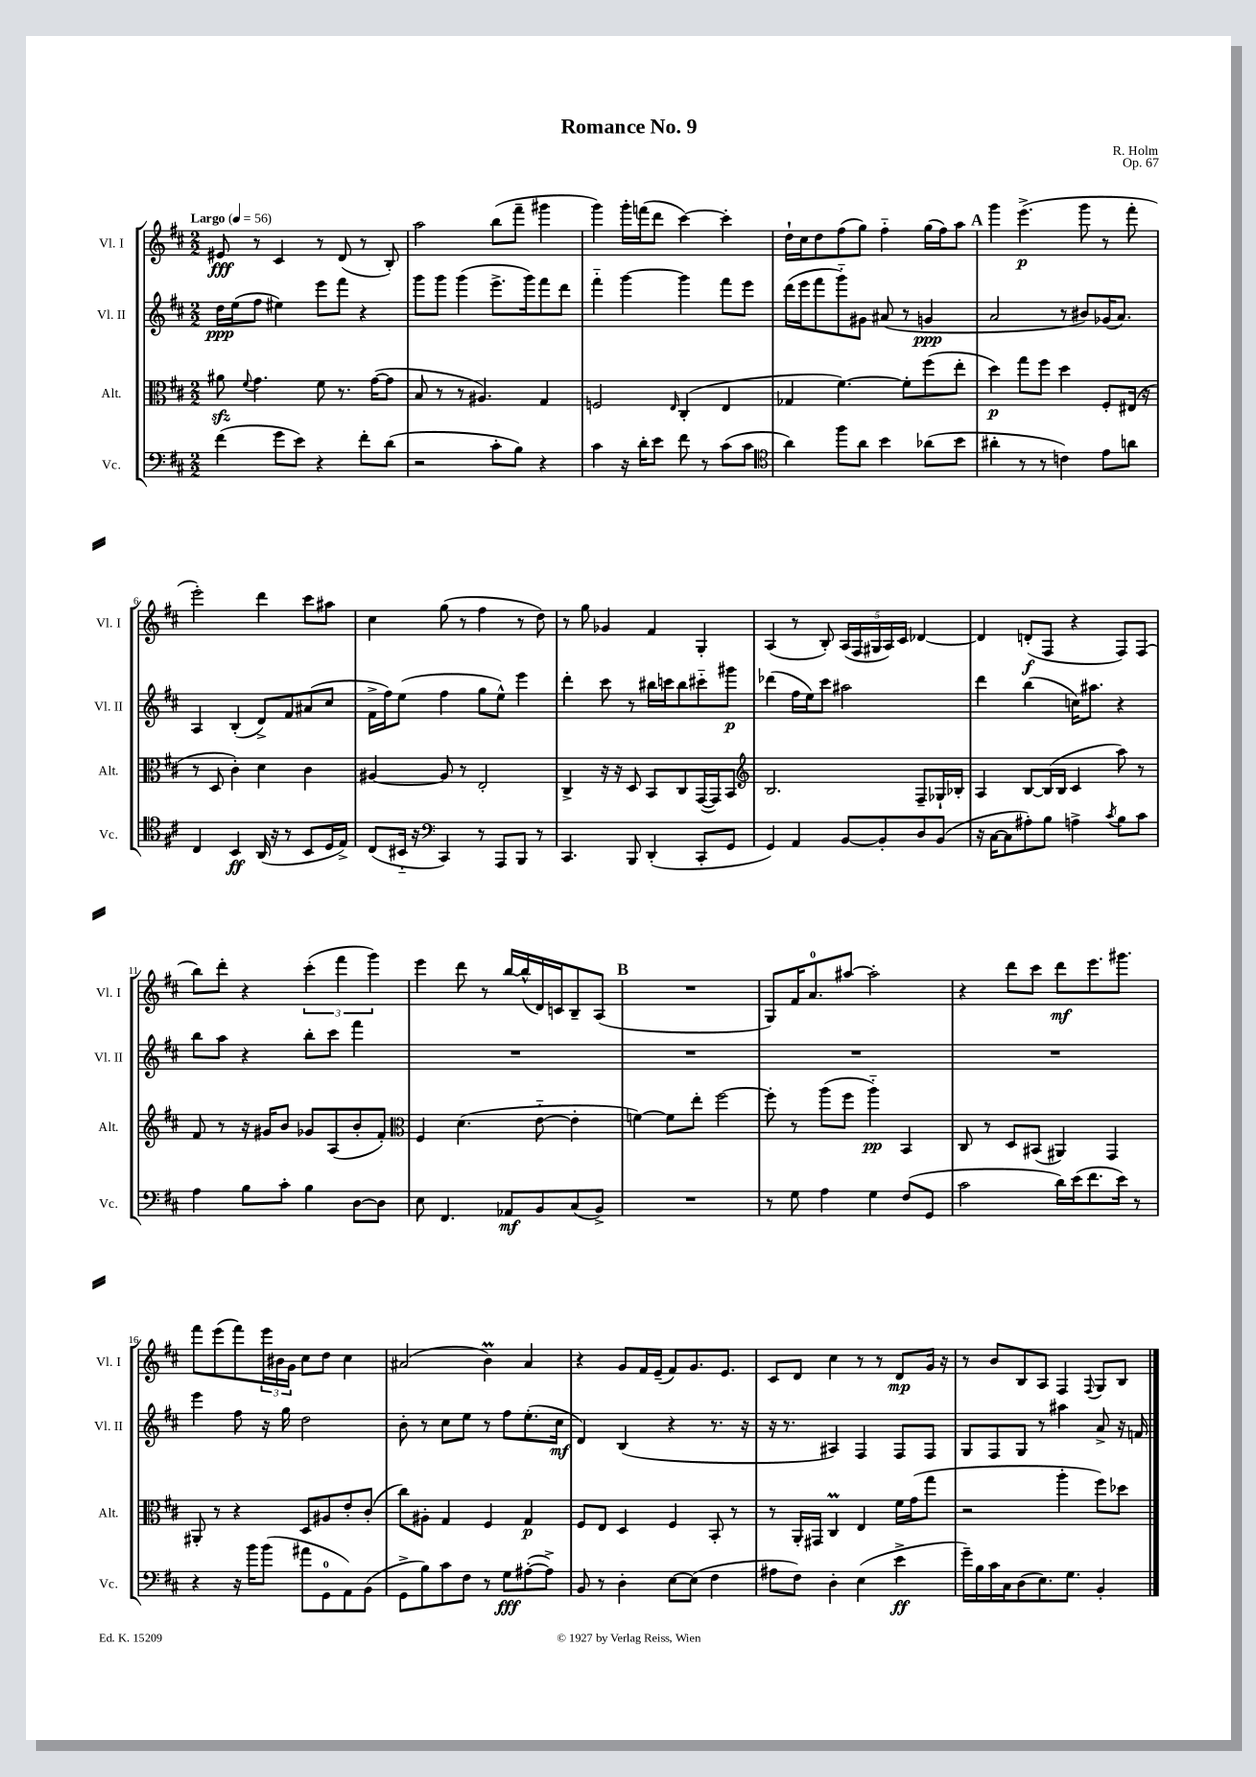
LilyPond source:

\header { title = "Romance No. 9" composer = "R. Holm" opus = "Op. 67" }
<<
\new StaffGroup <<
\new Staff = "s0" \with { instrumentName = "Vl. I" shortInstrumentName = "Vl. I" } {
    \clef treble \key d \major \numericTimeSignature \time 2/2 \tempo "Largo" 4 = 56
    eis'8\fff r8 cis'4 r8 d'8( r8 b8-.) |
    a''2 b''8( fis'''8-- gis'''4 |
    g'''4) g'''16-. f'''16( d'''8 cis'''4~) cis'''4-. |
    d''16-! cis''16 d''8 fis''8( g''8) fis''4-_ g''16( fis''16) a''8 |
    \mark \markup { \bold "A" } g'''4 e'''4.->\p( g'''8 r8 fis'''8-. |
    e'''2-.) d'''4 cis'''8 ais''8 |
    cis''4 g''8( r8 fis''4 r8 d''8) |
    r8 g''8 ges'4 fis'4 g4-. |
    a4( r8 b8-.) \tuplet 5/4 { a16( fis16 gis16 a16) cis'16 } des'4~ |
    des'4 d'8-.\f( fis8 r4 fis8) fis8( |
    b''8) d'''8-. r4 \tuplet 3/2 { cis'''4-.( fis'''4 g'''4) } |
    e'''4 d'''8 r8 b''16~ b''16-^( d'16) c'16 b8-- a8( |
    \mark \markup { \bold "B" } R1 |
    g8) fis'16 a'8.-0 ais''8~ ais''2-. |
    r4 d'''8 cis'''8 d'''8\mf e'''8. gis'''8. |
    fis'''8 e'''8( fis'''8) \tuplet 3/2 { e'''16 bis'16 g'16 } cis''8 d''8 cis''4 |
    ais'2( b'4\prall) ais'4 |
    r4 g'8 fis'16 e'16--( fis'8) g'8. e'8. |
    cis'8 d'8 cis''4 r8 r8 d'8\mp g'16 r16 |
    r8 b'8 b8 a8 fis4 \appoggiatura { fis8 } g8 b8 \bar "|." |
}
\new Staff = "s1" \with { instrumentName = "Vl. II" shortInstrumentName = "Vl. II" } {
    \clef treble \key d \major \numericTimeSignature \time 2/2
    d''16\ppp e''16( fis''8 eis''4) e'''8 fis'''8 r4 |
    g'''8 g'''8 g'''4( e'''8.-> g'''16) fis'''8 d'''8 |
    fis'''4-_ g'''4~ g'''4 fis'''8 e'''8 |
    d'''16( e'''16 fis'''8 g'''8-_) gis'8 ais'8( r8 g'4\ppp |
    \mark \markup { \bold "A" } a'2 r8 bis'8) ges'16( a'8.) |
    a4 b4-.( d'8->) fis'8 ais'8( cis''8 |
    fis'16-> fis''16) e''8( fis''4 g''8 e''8-^) e'''4 |
    d'''4-. cis'''8 r8 bis''16 c'''16 bis''8 cis'''8-_ gis'''8\p |
    des'''4( fis''16 e''16) cis'''8 ais''2 |
    d'''4 b''4( c''16) ais''8. r4 |
    b''8 a''8 r4 b''8-. cis'''8 fis'''4 |
    R1 |
    \mark \markup { \bold "B" } R1 |
    R1 |
    R1 |
    e'''4 fis''8 r16 g''16 d''2 |
    b'8-. r8 cis''8 e''8 r8 fis''8 e''8.-.( cis''16\mf |
    d'4) b4( r4 r8. r16 |
    r16 r8. ais4) fis4 fis8 fis8 |
    g8 fis8 g8 r8 ais''4 a'8-> r16 f'16 \bar "|." |
}
\new Staff = "s2" \with { instrumentName = "Alt." shortInstrumentName = "Alt." } {
    \clef alto \key d \major \numericTimeSignature \time 2/2
    ais'8\sfz \appoggiatura { fis'8 } g'4. fis'8 r8. g'16~( g'8 |
    b8 r8 r8 ais4.) g4 |
    f2 \grace { e16 } cis4-.( e4 |
    ges4 fis'4.~) fis'8-. fis''8( e''8-. |
    \mark \markup { \bold "A" } d''4\p) g''8 fis''8 d''4 fis8-. eis16( r16 |
    r8 d8 cis'4-.) d'4 cis'4 |
    ais4~ ais8 r8 e2-. |
    cis4-> r16 r16 d8 b,8 cis8 g,16~( g,16) b,8 |
    \clef treble b2. fis8-- ges16-! bes16-. |
    a4 b8~ b16( b16 cis'4 a''8) r8 |
    fis'8 r8 r16 gis'16 b'8 ges'8 a8( b'8-. fis'8-.) |
    \clef alto fis4 d'4.( e'8~-_ e'4-. |
    \mark \markup { \bold "B" } f'4~) f'8 e''8-. fis''2~ |
    fis''8-. r8 a''8( fis''8 a''4-_\pp) b,4 |
    cis8 r8 d8 bis,8( ais,4) g,4 |
    ais,8-. r8 r4 d8 ais8 e'8-. cis'8-.( |
    cis''8) ais8-. g4 fis4 g4\p |
    fis8 e8 d4 fis4 b,8-. r8 |
    r8 a,16-. gis,16 cis4\prall e4 fis'16 g'16( g''8 |
    r2 a''4-. fis''8) des''8 \bar "|." |
}
\new Staff = "s3" \with { instrumentName = "Vc." shortInstrumentName = "Vc." } {
    \clef bass \key d \major \numericTimeSignature \time 2/2
    fis'4( g'8 e'8) r4 fis'8-. d'8( |
    r2 cis'8-. b8) r4 |
    cis'4 r16 d'16-. e'8 fis'8 r8 cis'8( cis'8 |
    \clef tenor a'4) fis''8 a'8 b'4 aes'8( b'8 |
    \mark \markup { \bold "A" } ais'4-. r8 r8 c'4) e'8 a'8 |
    cis4 b,4\ff a,16( r16 r8 b,8 d16 e16->) |
    cis8( bis,16-_ r16 \clef bass cis,4) r8 a,,8 b,,8 r8 |
    cis,4. b,,8 d,4-.( cis,8-. g,8 |
    g,4) a,4 b,8~ b,8-. d8 b,8( |
    r16 cis16~ cis8 ais8-.) b8 a4-> \acciaccatura { cis'8 } b8 cis'8 |
    a4 b8 cis'8-. b4 d8~ d8 |
    e8 fis,4. aes,8\mf b,8 cis8( b,8->) |
    \mark \markup { \bold "B" } R1 |
    r8 g8 a4 g4 fis8( g,8 |
    cis'2 d'16) e'16( fis'8. e'16) r8 |
    r4 r16 b'16 b'8( ais'8 g,8-0 a,8) b,8( |
    g,8-> b8) cis'8 fis8 r8 g8\fff ais8~-.( ais8->) |
    b,8 r8 d4-. e8~ e8( fis4 |
    ais8 fis8) d4-. e4( e'4->\ff |
    g'16--) b16 cis'16 cis16 d8( e8.) g8. b,4-. \bar "|." |
}
>>
>>
